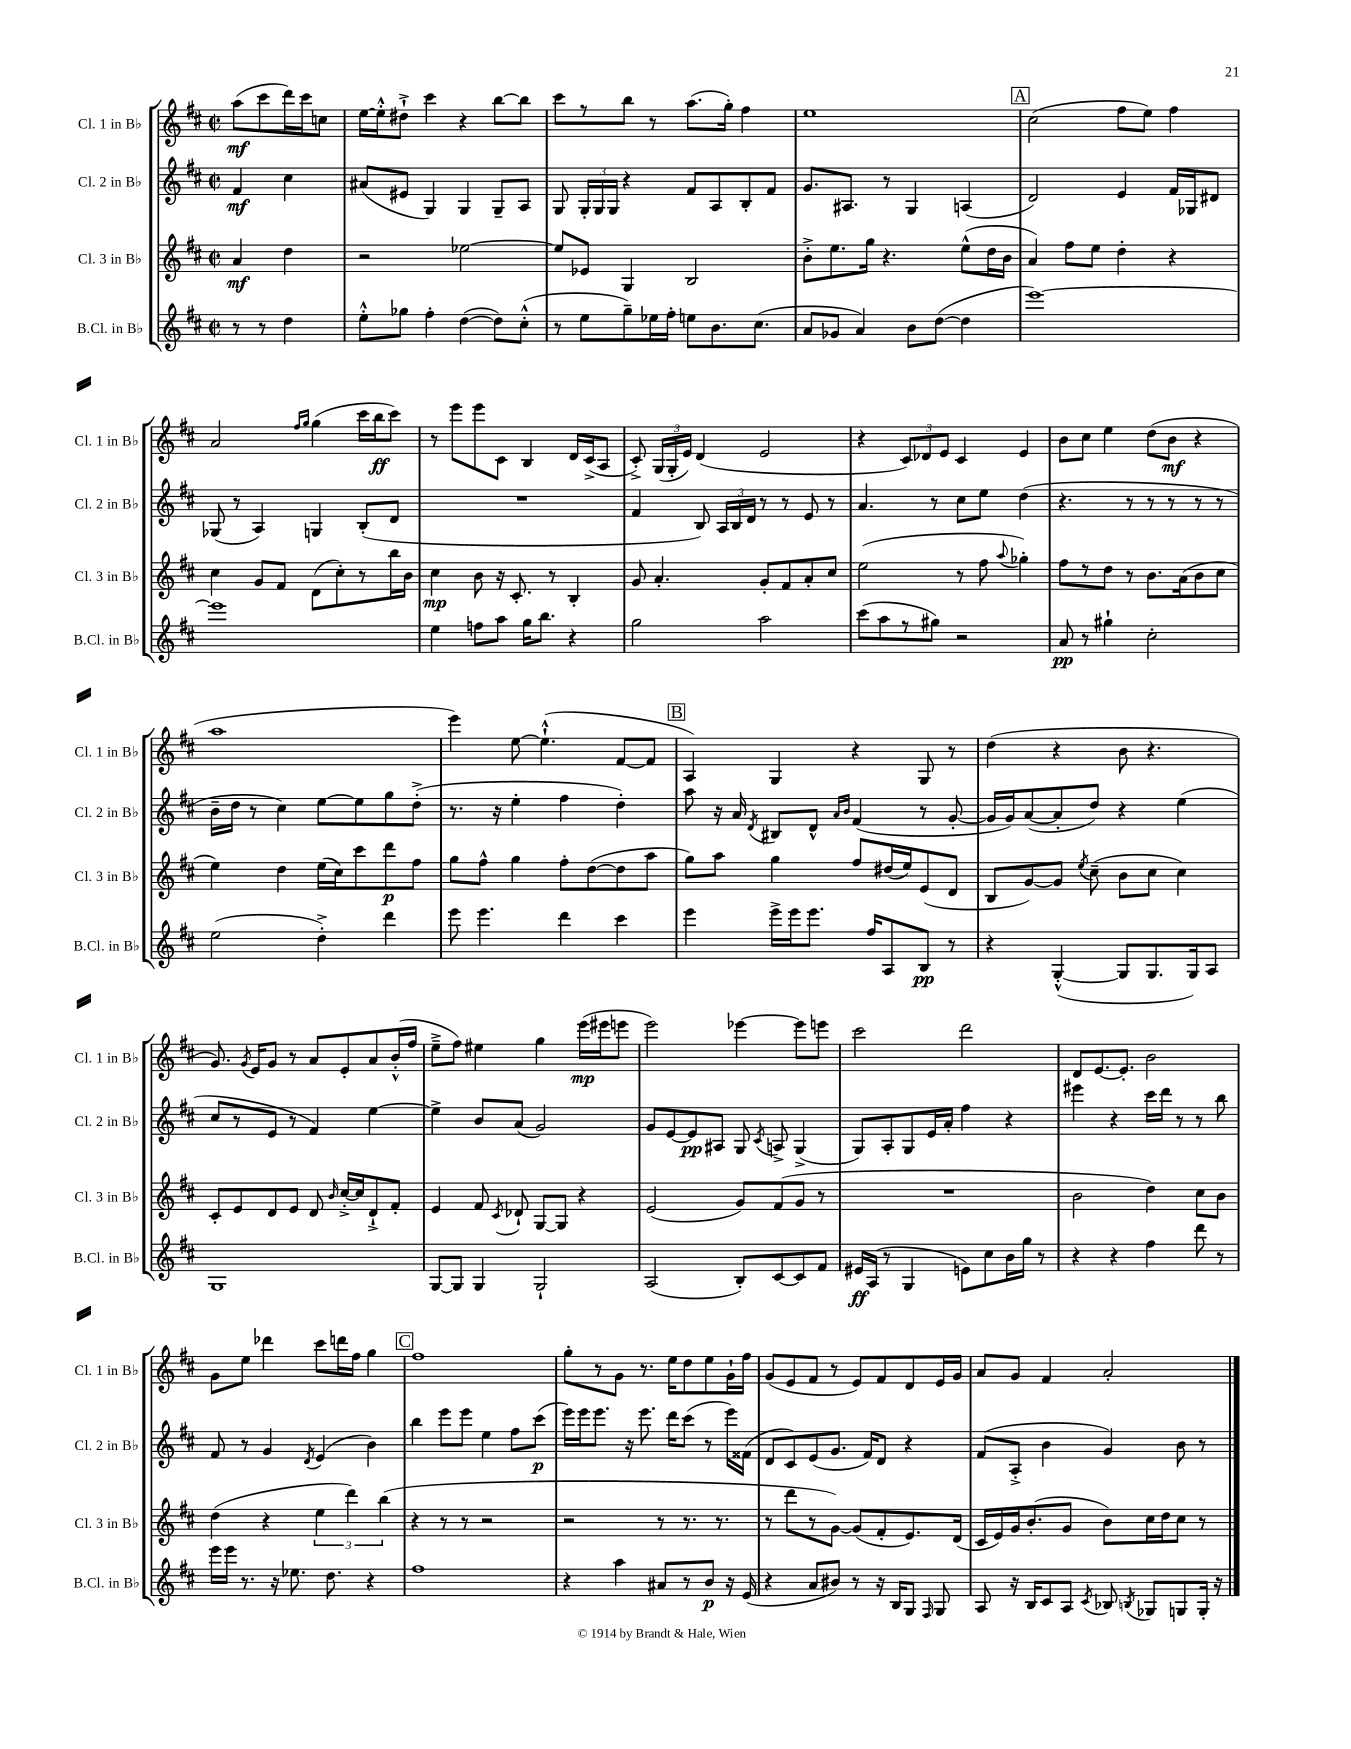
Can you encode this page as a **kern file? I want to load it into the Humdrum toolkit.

**kern	**kern	**kern	**kern
*staff4	*staff3	*staff2	*staff1
*clefG2	*clefG2	*clefG2	*clefG2
*k[f#c#]	*k[f#c#]	*k[f#c#]	*k[f#c#]
*M2/2	*M2/2	*M2/2	*M2/2
*met(c|)	*met(c|)	*met(c|)	*met(c|)
8r	4a/	4f#/	(8aa\L
8r	.	.	8ccc#\
4dd\	4dd\	4cc#\	16ddd\L)
.	.	.	16ccc#\J
.	.	.	8cc\J
=	=	=	=
8ee'^^\L	2r	(8a#/L	[16ee\LL
.	.	.	16ee'^^\]J
8gg-\J	.	8e#/J	8dd#`^\J
4ff#'\	.	4G/)	4ccc#\
([4dd\	[2ee-\	4G/	4r
8dd\]L)	.	8G~/L	[8bb\L
(8cc#'^^\J	.	8A/J	8bb\]J
=	=	=	=
8r	8ee-/]L	8G/	8ccc#\L
8ee\L	8e-/J	24G'/LL	8r
.	.	24G/	.
.	.	24G/JJ	.
8gg~\)	4G/	4r	8bb\J
16ee-\L	.	.	8r
16ff#'\JJ	.	.	.
8ee\L	2B/	8f#/L	(8.aa\L
8.b\	.	8A/	.
.	.	.	16gg'\Jk)
.	.	8B'/	4ff#\
(8.cc#\J	.	.	.
.	.	8f#/J	.
=	=	=	=
8a/L	8b'^\L	8.g/L	1ee
8g-/J	8.ee\	.	.
.	.	8.A#/J	.
4a/)	.	.	.
.	16gg\Jk	.	.
.	4.r	8r	.
8b\L	.	4G/	.
([8dd\J	.	.	.
4dd\]	(8ee^^\L	(4A/	.
.	16dd\L	.	.
.	16b\JJ	.	.
=	=	=	=
[1eee)	4a/)	2d/)	(2cc#\
.	8ff#\L	.	.
.	8ee\J	.	.
.	4dd'\	4e/	8ff#\L
.	.	.	8ee\J)
.	4r	16f#/LL	4ff#\
.	.	16G-/J	.
.	.	8d#/J	.
=	=	=	=
1eee]	4cc#\	(8G-/	2a/
.	.	8r	.
.	8g/L	4A/)	.
.	8f#/J	.	.
.	.	.	16qqff#/LL
.	.	.	16qqgg/JJ
.	(8d\L	4G/	(4gg\
.	8cc#'\)	.	.
.	8r	(8B'/L	16ccc#\LL
.	.	.	16bb\J
.	16bb\L	8d/J	8ccc#\J)
.	16b\JJ	.	.
=	=	=	=
4ee\	4cc#\	1r	8r
.	.	.	8eee\L
8ff\L	8b\	.	8eee\
8aa\J	16r	.	8c#\J
.	8.c#'/	.	.
16gg\LK	.	.	4B/
8.bb\J	.	.	.
.	8r	.	.
4r	4B'/	.	16d/LL
.	.	.	(16c#^/J
.	.	.	8A/J
=	=	=	=
2gg\	8g/	4f#/	8c#'^/)
.	4.a'/	.	(24G/LL
.	.	.	24G'/
.	.	.	24e/JJ)
.	.	8B/)	(4d/
.	.	24A/LL	.
.	.	24B/	.
.	.	24d/JJ	.
2aa\	8g'/L	8r	2e/
.	8f#/	8r	.
.	8a'/	8e/	.
.	8cc#/J	8r	.
=	=	=	=
(8ccc#\L	(2ee\	4.a/	4r
8aa\	.	.	.
8r	.	.	12c#/L)
.	.	.	12d-/
8gg#\J)	.	8r	.
.	.	.	12e/J
2r	8r	8cc#\L	4c#/
.	8ff#\	8ee\J	.
.	8qqaa/	.	.
.	4gg-'\)	(4dd\	4e/
=	=	=	=
8a/	8ff#\L	4.r	8b\L
8r	8r	.	8cc#\J
4gg#`\	8dd\J	.	4ee\
.	8r	8r	.
2cc#'\	8.b\L	8r	(8dd\L
.	.	8r	8b\J
.	(16a\k	.	.
.	8b\	8r	4r
.	8cc#\J	8r	.
=	=	=	=
(2ee\	4ee\)	16b~\LL	1aa
.	.	16dd\JJ	.
.	.	8r	.
.	4dd\	4cc#\)	.
4dd'^\)	(16ee\LL	[8ee\L	.
.	16cc#\J)	.	.
.	8ccc#\	8ee\]	.
4ddd\	8ddd\	8gg\	.
.	8ff#\J	(8dd'^\J	.
=	=	=	=
8eee\	8gg\L	8.r	4eee\)
4.eee\	8ff#^^\J	.	.
.	.	16r	.
.	4gg\	4ee'\	[8ee\
.	.	.	(4.ee`^^\]
4ddd\	8ff#'\L	4ff#\	.
.	([8dd\	.	.
4ccc#\	8dd\]	4dd'\)	[8f#/L
.	8aa\J	.	8f#/]J
=	=	=	=
4eee\	8gg\L)	8aa\	4A/)
.	8aa\J	16r	.
.	.	16a/	.
.	.	8qd/	.
16eee^\LL	4gg\	8B#/L	4G/
16eee\J	.	.	.
8.eee\J	.	8d^^/J	.
.	.	16qqa/LL	.
.	.	16qqb/JJ	.
.	8ff#/L	(4f#/	4r
16ff#/LK	.	.	.
8A/	(16dd#/L	.	.
.	16ee/J)	.	.
8B/J	(8e/	8r	8G/
8r	8d/J	[8g'/	8r
=	=	=	=
4r	8B/L	16g/]LL	(4dd\
.	.	16g/J)	.
.	[8g/)	([8a/	.
([4G'^^/	8g/]J	8a'/]	4r
.	8qee/	.	.
.	(8cc#~\	8dd/J)	.
8G/]L	8b\L	4r	8b\
8.G/	8cc#\J	.	4.r
.	4cc#\)	(4ee\	.
16G/k)	.	.	.
8A/J	.	.	.
=	=	=	=
1G	8c#'/L	8cc#/L	8.g/)
.	8e/	8r	.
.	.	.	8qg/
.	.	.	16e/LK
.	8d/	8e/J	8g/J
.	8e/J	8r	8r
.	8d/	4f#/)	8a/L
.	16qqb/	.	.
.	[16cc#'^/LL	.	8e'/
.	16cc#/]J	.	.
.	8d`^/	[4ee\	8a/
.	8f#'/J	.	(16b'^^/L
.	.	.	16ff#/JJ
=	=	=	=
[8G/L	4e/	4ee^\]	8ee~^\L
8G/]J	.	.	8ff#\J)
4G/	8f#/	8b/L	4ee#\
.	8qc#/	.	.
.	8d-`/	(8a/J	.
2G`/	[8G/L	2g/)	4gg\
.	8G/]J	.	.
.	4r	.	(16eee\LL
.	.	.	16eee#\J
.	.	.	8eee\J
=	=	=	=
(2A/	(2e/	8g/L	2eee\)
.	.	[8e/	.
.	.	8e/]	.
.	.	8A#/J	.
8B'/L)	8g/L)	8G/	[4eee-\
.	.	8qc#/	.
[8c#/	(8f#/	8A^/	.
8c#/]	8g/J	(4G^/	8eee-\]L
8f#/J	8r	.	8eee\J
=	=	=	=
16e#/LL	1r	8G/L)	2ccc#\
(16A/JJ	.	.	.
8r	.	8A'/	.
4G/	.	8G/	.
.	.	16e/L	.
.	.	16a'/JJ	.
8e\L)	.	4ff#\	2ddd\
8cc#\	.	.	.
16b\L	.	4r	.
16gg\JJ	.	.	.
8r	.	.	.
=	=	=	=
4r	2b\	4eee#\	8d/L
.	.	.	[8.e/
4r	.	4r	.
.	.	.	8.e'/]J
4ff#\	4dd\)	16ccc#\LL	2b\
.	.	16ddd\JJ	.
.	.	8r	.
8ddd\	8cc#\L	8r	.
8r	8b\J	8bb\	.
=	=	=	=
16eee\LL	(4dd\	8f#/	8g\L
16eee\JJ	.	.	.
8.r	.	8r	8ee\J
.	4r	4g/	4ddd-\
16r	.	.	.
8.ee-\	.	.	.
.	.	8qd/	.
.	6ee\	(4e/	8ccc#\L
8.dd\	.	.	.
.	.	.	16ddd\L
.	6ddd\)	.	.
.	.	.	16ff#\JJ
4r	.	4b\)	4gg\
.	(6bb\	.	.
=	=	=	=
1ff#	4r	4bb\	1ff#
.	8r	8eee\L	.
.	8r	8eee\J	.
.	2r	4ee\	.
.	.	8ff#\L	.
.	.	(8ccc#\J	.
=	=	=	=
4r	2r	16eee\LL)	8gg'\L
.	.	16eee\J	.
.	.	8.eee\J	8r
4aa\	.	.	8g\J
.	.	16r	.
.	.	8.eee\	8.r
8a#/L	8r	.	.
.	.	16ddd\LK	16ee\LK
8r	8.r	(8ccc#\J	8dd\
8b/J	.	8r	8ee\
.	8.r	.	.
16r	.	16eee\LL)	16g`\L
(16e/	.	(16f##\JJ	16ff#\JJ
=	=	=	=
4r	8r	8d/L	(8g/L
.	8ddd\L	8c#/)	8e/
8a/L	8r	(8e/	8f#/J
8b#/J)	[8g\J)	8.g/J	8r
8r	(8g/]L	.	8e/L)
.	.	16f#/LK)	.
16r	8f#'/	8d/J	8f#/
16B/LK	.	.	.
8G/J	8.e/)	4r	8d/
16qqF#/	.	.	.
8G/	.	.	16e/L
.	(16d/Jk	.	16g/JJ
=	=	=	=
8A/	16c#/LL	(8f#/L	8a/L
.	16e/)	.	.
16r	16g/J	8A'^/J	8g/J
16B/LK	(8.b'/	.	.
8c#/	.	4b\	4f#/
8A/J	8g/J	.	.
8qc#/	.	.	.
8B-/	8b\L)	4g/)	2a'/
8qB/	.	.	.
8G-/L	16cc#\L	.	.
.	16dd\J	.	.
8G/	8cc#\J	8b\	.
16G'/Jk	8r	8r	.
16r	.	.	.
==	==	==	==
*-	*-	*-	*-
